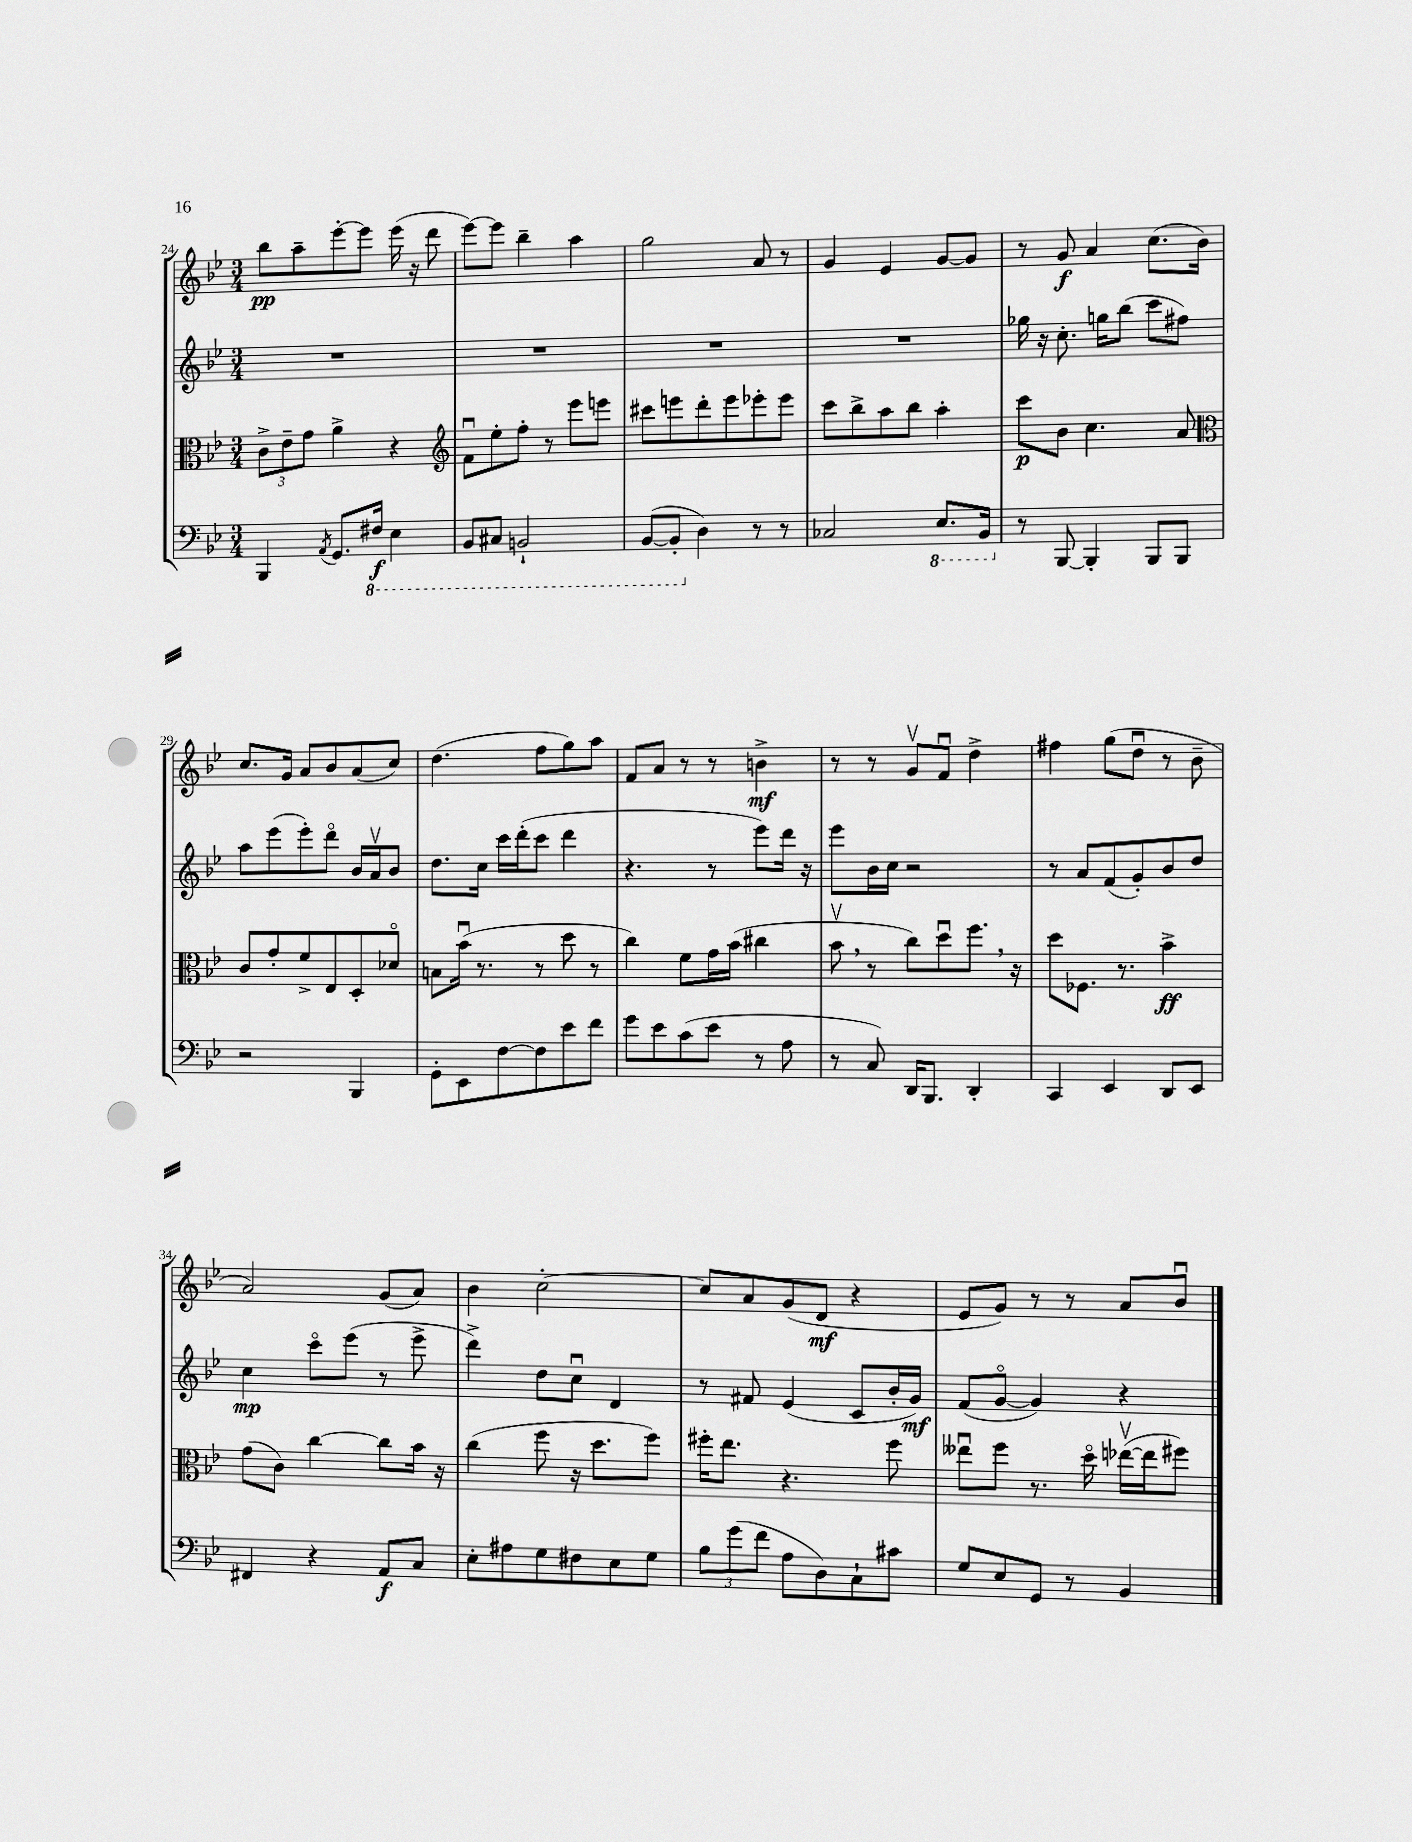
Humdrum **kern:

**kern	**kern	**kern	**kern
*staff4	*staff3	*staff2	*staff1
*clefF4	*clefC3	*clefG2	*clefG2
*k[b-e-]	*k[b-e-]	*k[b-e-]	*k[b-e-]
*M3/4	*M3/4	*M3/4	*M3/4
4BBB-/	12c^\L	2.r	8bb-\L
.	12e-~\	.	.
.	.	.	8aa~\
.	12g\J	.	.
8qAA/	.	.	.
8.GG/L	4a^\	.	[8eee-'\
.	.	.	8eee-\]J
16FF#/Jk	.	.	.
4EE-\	4r	.	(16eee-\
.	.	.	16r
.	.	.	8ddd\
=	=	=	=
*	*clefG2	*	*
8BBB-/L	8fu\L	2.r	[8eee-\L)
8CC#/J	8ee-'\	.	8eee-\]J
2BBB`/	8ff'\J	.	4bb-~\
.	8r	.	.
.	8eee-\L	.	4aa\
.	8eee\J	.	.
=	=	=	=
([8BBB-/L	8ccc#\L	2.r	2gg\
8BBB-'/]J	8eee\	.	.
4D\)	8ddd'\	.	.
.	8eee\	.	.
8r	8eee-'\	.	8a/
8r	8eee-\J	.	8r
=	=	=	=
2C-/	8ccc\L	2.r	4g/
.	8bb-^\	.	.
.	8aa\	.	4e-/
.	8bb-\J	.	.
8.EE-/L	4aa'\	.	[8g/L
.	.	.	8g/]J
16BBB-/Jk	.	.	.
=	=	=	=
8r	8ccc\L	16gg-\	8r
.	.	16r	.
[8BBB-/	8b-\J	8.cc'\	8g/
4BBB-'/]	4.cc\	.	4a/
.	.	16gg\LK	.
.	.	(8bb-\J	.
8BBB-/L	.	8ccc\L	(8.cc\L
8BBB-/J	8a/	8ff#\J)	.
.	.	.	16b-\Jk)
=	=	=	=
*	*clefC3	*	*
2r	8c/L	8aa\L	8.cc/L
.	8g'/	(8eee-\	.
.	.	.	16g/Jk
.	8f^/	8eee-'\)	8a/L
.	8E-/	8dddo\J	8b-/
4BBB-/	8D'/	16b-/LL	(8a/
.	.	16av/J	.
.	8d-o/J	8b-/J	8cc/J)
=	=	=	=
8GG'\L	8B\L	8.dd\L	(4.dd\
8EE-\	(16b-u\Jk	.	.
.	8.r	16cc\Jk	.
[8F\	.	16ccc\LL	.
.	.	(16ddd'\J	.
8F\]	8r	8ccc\J	8ff\L
8e-\	8dd\	4ddd\	8gg\)
8f\J	8r	.	8aa\J
=	=	=	=
8g\L	4cc\)	4.r	8f/L
8e-\	.	.	8a/J
(8c\	8f\L	.	8r
8e-\J	16g\L	8r	8r
.	(16b-\JJ	.	.
8r	4cc#\	8eee-\L)	4b^\
8A\	.	16ddd\Jk	.
.	.	16r	.
=	=	=	=
8r	8b-v\	8eee-\L	8r
8C/)	8r	16b-\L	8r
.	.	16cc\JJ	.
16DD/LK	8cc\L)	2r	8gv/L
8.BBB-/J	.	.	.
.	8ddu\	.	8fu/J
4DD'/	8.ff\J	.	4dd^\
.	16r	.	.
=	=	=	=
4CC/	8dd\L	8r	4ff#\
.	8.F-\J	8a/L	.
4EE-/	.	(8f/	(8gg\L
.	8.r	.	.
.	.	8g'/)	8ddu\J
8DD/L	4b-^\	8b-/	8r
8EE-/J	.	8dd/J	8b-~\
=	=	=	=
4FF#/	(8g\L	4cc\	2a/)
.	8c\J)	.	.
4r	[4cc\	8ccco\L	.
.	.	(8eee-\J	.
8AA/L	8cc\]L	8r	(8g/L
8C/J	16b-\Jk	8eee-^\	8a/J)
.	16r	.	.
=	=	=	=
8E-'\L	(4cc\	4ddd^\)	4b-\
8A#\	.	.	.
8G\	8ff\	8dd\L	[2cc'\
8F#\	16r	8ccu\J	.
.	8.dd\L	.	.
8E-\	.	4d/	.
8G\J	8ff\J)	.	.
=	=	=	=
12B-\L	16ff#'\LK	8r	8cc/]L
.	8.ee-\J	.	.
(12g\	.	.	.
.	.	8f#/	8a/
12f\J	.	.	.
8A\L	4.r	(4e-/	(8g/
8D\)	.	.	8d/J
8C`\	.	8c/L	4r
8c#\J	8ff#\	16b-'/L	.
.	.	16g/JJ)	.
=	=	=	=
8G/L	8ee--u\L	(8f/L	8e-/L
8E-/	8ff\J	[8go/J	8g/J)
8GG/J	8.r	4g/])	8r
8r	.	.	8r
.	16ddo\	.	.
4BB-/	([16ee-v\LL	4r	8a/L
.	16ee-\]J	.	.
.	8ff#\J)	.	8b-u/J
==	==	==	==
*-	*-	*-	*-
